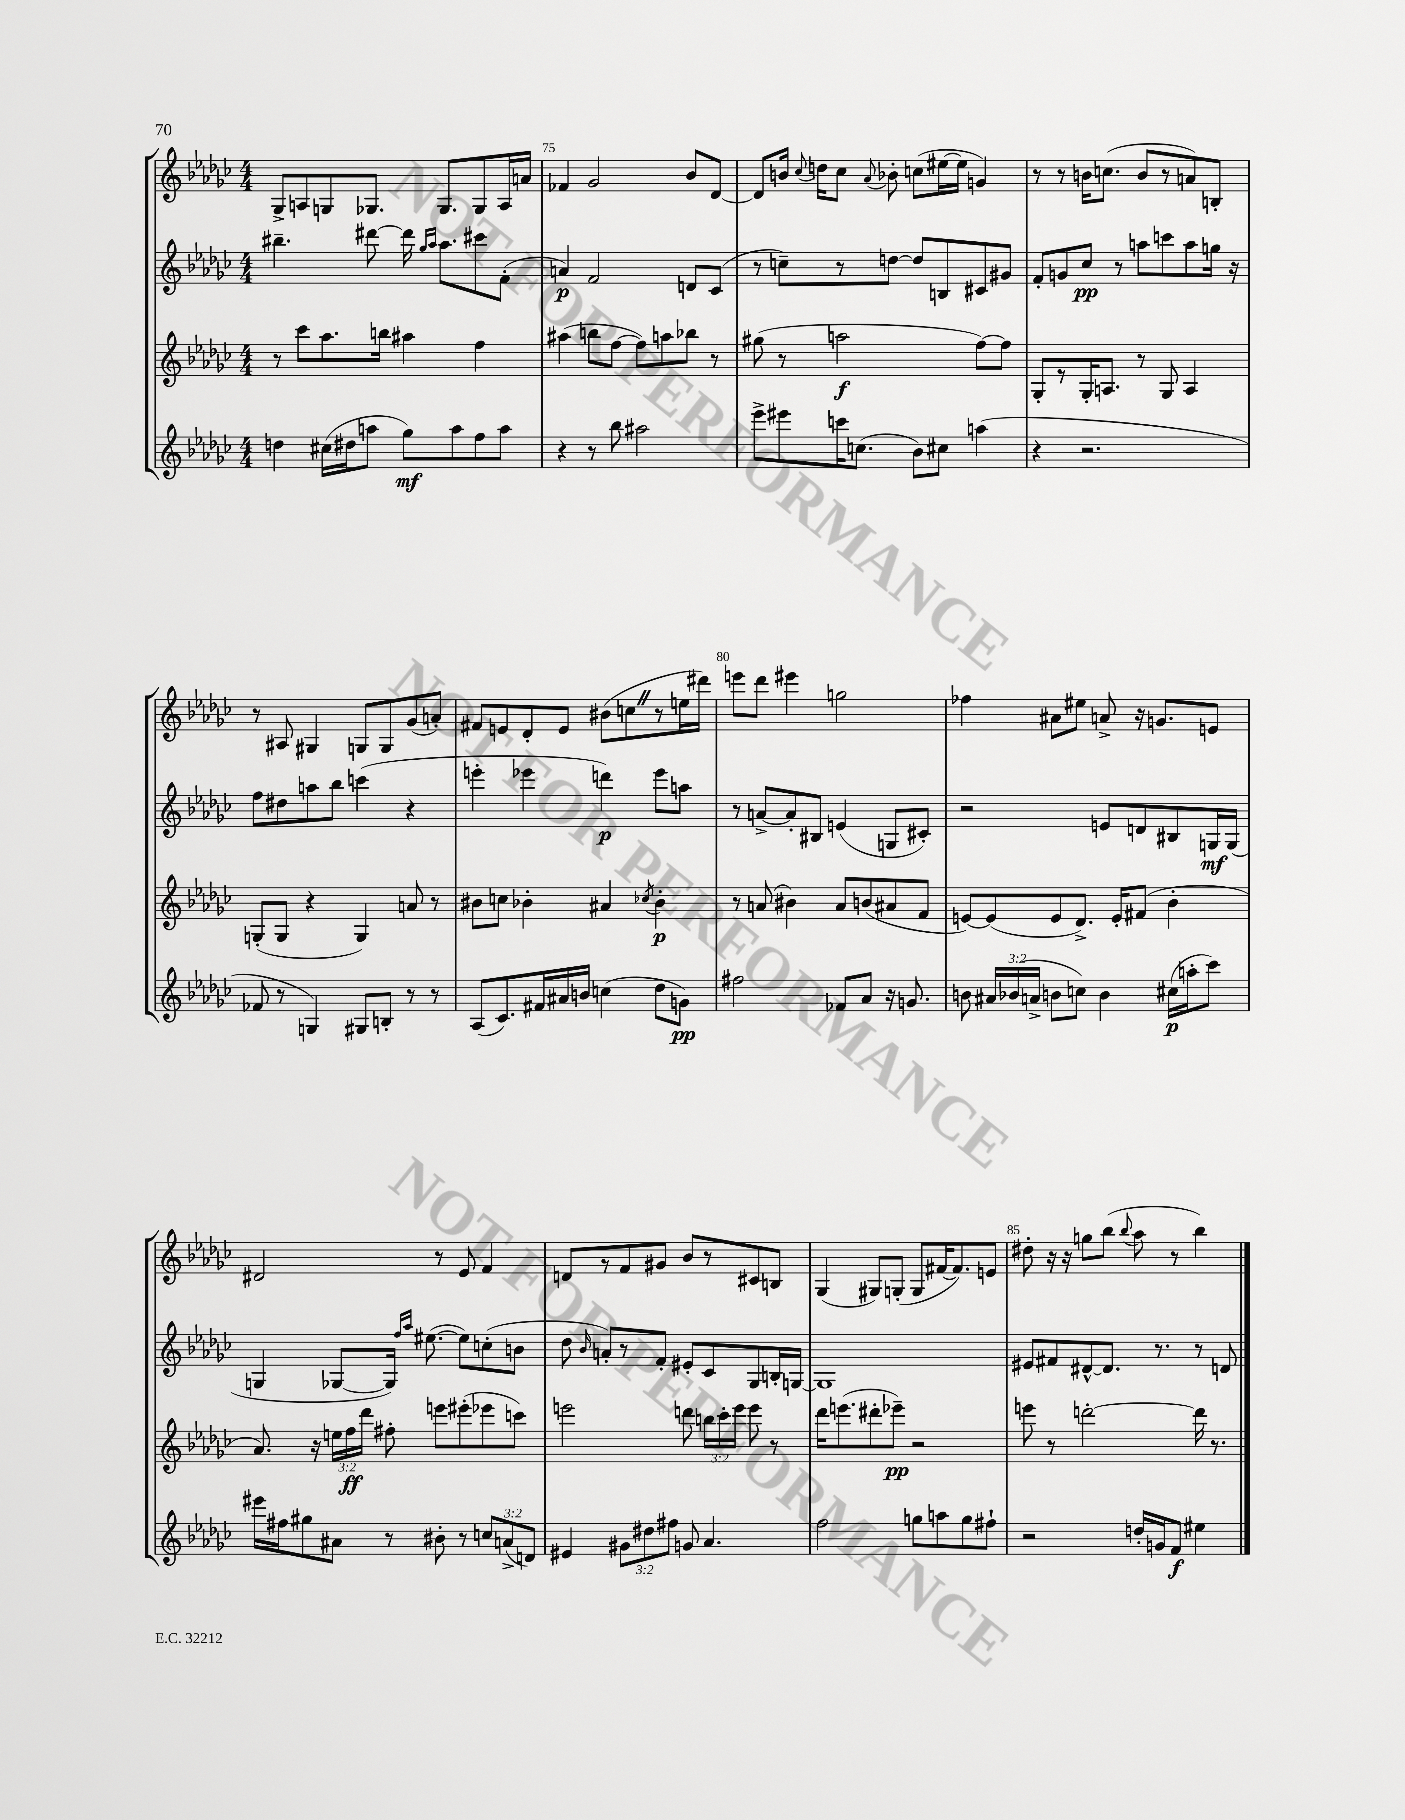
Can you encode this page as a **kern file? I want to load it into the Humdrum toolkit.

**kern	**dynam	**kern	**dynam	**kern	**dynam	**kern
*part4	*part4	*part3	*part3	*part2	*part2	*part1
*staff4	*staff4	*staff3	*staff3	*staff2	*staff2	*staff1
*clefG2	*	*clefG2	*	*clefG2	*	*clefG2
*k[b-e-a-d-g-c-]	*	*k[b-e-a-d-g-c-]	*	*k[b-e-a-d-g-c-]	*	*k[b-e-a-d-g-c-]
*M4/4	*	*M4/4	*	*M4/4	*	*M4/4
=74	=74	=74	=74	=74	=74	=74
4ddn\	.	8r	.	4.bb#X~\	.	8G-^/L
.	.	8ccc-\L	.	.	.	8An/
(16cc#X\LL	.	8.aa-\	.	.	.	8Gn/
16dd#X\J	.	.	.	.	.	.
8aan\J	.	.	.	[8ddd#X\	.	8.G-X/J
.	.	16bbn\Jk	.	.	.	.
8gg-\L)	mf	4aa#X\	.	16ddd#\]	.	.
.	.	.	.	16qqgg-/LL	.	.
.	.	.	.	16qqaa-/JJ	.	.
.	.	.	.	8.aa-\L	.	8.G-/L
8aa\	.	.	.	.	.	.
8ff\	.	4ff\	.	8ccc#X\	.	8G-/
8aa\J	.	.	.	(8f'\J	.	16A/L
.	.	.	.	.	.	16an/JJ
=75	=75	=75	=75	=75	=75	=75
4r	.	(4aa#X\	.	4an/)	p	4f-X/
8r	.	8bbn\L	.	2f/	.	2g-/
8bb-\	.	[8ff\J	.	.	.	.
2aa#X\	.	8ff\L])	.	.	.	.
.	.	8aan\	.	.	.	.
.	.	8bb-X\J	.	8dn/L	.	8b-/L
.	.	8r	.	(8c-/J	.	[8d-/J
=76	=76	=76	=76	=76	=76	=76
8eee-^\L	.	(8gg#X\	.	8r	.	8d-/L]
8eee#X\	.	8r	.	8ccn~\L)	.	16bn/Jk
.	.	.	.	.	.	8qqcc-/
.	.	.	.	.	.	16ddn\KL
16cccn\K	.	2aan\	f	8r	.	8cc-\J
(8.ccn\J	.	.	.	.	.	.
.	.	.	.	.	.	8qqa-/
.	.	.	.	[8ddn\J	.	8b-X'\
8b-\L)	.	.	.	8dd/L]	.	(8ccn\L
8cc#X\J	.	.	.	8Bn/	.	[16ee#X\L
.	.	.	.	.	.	16ee#\JJ]
(4aan\	.	[8ff\L)	.	8c#X/	.	4gn/)
.	.	8ff\J]	.	8g#X/J	.	.
=77	=77	=77	=77	=77	=77	=77
4r	.	8G-'/L	.	8f'/L	.	8r
.	.	8r	.	8gn/	.	8r
2.r	.	16G-'/K	.	8cc-/J	pp	16bn\KL
.	.	8.An/J	.	.	.	(8.ccn\J
.	.	.	.	8r	.	.
.	.	8r	.	8aan\L	.	8b/L
.	.	8G-/	.	8cccn\	.	8r
.	.	4A/	.	8aa\	.	8an/)
.	.	.	.	16ggn\Jk	.	8Bn'/J
.	.	.	.	16r	.	.
!!LO:LB:g=z
=78	=78	=78	=78	=78	=78	=78
8f-X/	.	(8Gn'/L	.	8ff\L	.	8r
8r	.	8G/J	.	8dd#X\	.	8A#X/
4Gn/)	.	4r	.	8aan\	.	4G#X/
.	.	.	.	8bb-\J	.	.
8G#X/L	.	4G/)	.	(4cccn\	.	8Gn/L
8Bn'/J	.	.	.	.	.	8G/
8r	.	8an/	.	4r	.	(8g-/
8r	.	8r	.	.	.	8an'/J)
=79	=79	=79	=79	=79	=79	=79
(8A-/L	.	8b#X\L	.	4eeen'\	.	8f#X/L
8.c-/)	.	8ccn\J	.	.	.	8en/
.	.	4b-X'\	.	4eee-X\	.	8d-'/
16f#X/L	.	.	.	.	.	.
16a#X/	.	.	.	.	.	8e/J
16bn/JJ	.	.	.	.	.	.
(4ccn\	.	4a#X/	.	4dddn\)	p	(8b#X\L
.	.	.	.	.	.	8ccnZ\
.	.	8qcc-X/	.	.	.	.
8dd-\L	.	4b-'\	p	8eee-\L	.	8r
8gn\J)	pp	.	.	8aan\J	.	16een\L
.	.	.	.	.	.	16ddd#X\JJ)
=80	=80	=80	=80	=80	=80	=80
2ff#X\	.	8r	.	8r	.	8eeen\L
.	.	(8an/	.	[8an^/L	.	8ddd-\J
.	.	4b#X\)	.	8a'/]	.	4eee#X\
.	.	.	.	8B#X/J	.	.
8f-X/L	.	8a/L	.	(4en/	.	2ggn\
8a-/J	.	(8bn/	.	.	.	.
16r	.	8a#X/	.	8Gn/L	.	.
8.gn/	.	.	.	.	.	.
.	.	8f/J	.	8c#X'/J)	.	.
=81	=81	=81	=81	=81	=81	=81
8bn\	.	[8en/L)	.	2r	.	4ff-X\
24a#X/LL	.	(8e/]	.	.	.	.
(24b-X/	.	.	.	.	.	.
24an^/JJ	.	.	.	.	.	.
8bn\L	.	8e/	.	.	.	8a#X\L
8ccn\J)	.	8.d-^/J)	.	.	.	8ee#X\J
4b\	.	.	.	8en/L	.	8an^/
.	.	16e'/KL	.	.	.	.
.	.	(8f#X/J	.	8dn/	.	16r
.	.	.	.	.	.	8.gn/L
(16cc#X\LL	p	4b-'\	.	8B#X/	.	.
16aan'\J	.	.	.	.	.	.
8ccc-\J)	.	.	.	16Gn/L	mf	8en/J
.	.	.	.	(16G/JJ	.	.
!!LO:LB:g=z
=82	=82	=82	=82	=82	=82	=82
16eee#X\LL	.	8.a-/)	.	4Gn/	.	2d#X/
16ff#X\J	.	.	.	.	.	.
8gg#X\	.	.	.	.	.	.
.	.	16r	.	.	.	.
8a#X\J	.	24een\LL	.	[8G-X/L	.	.
.	.	24ff\	ff	.	.	.
.	.	24ddd-\JJ	.	.	.	.
8r	.	8ff#X'\	.	16G-/Jk])	.	.
.	.	.	.	16qqff/LL	.	.
.	.	.	.	16qqaa-/JJ	.	.
.	.	.	.	([8.ee#X\	.	.
8b#X'\	.	8eeen\L	.	.	.	8r
8r	.	(8eee#X'\	.	8ee#\L])	.	8e-/
12ccn/L	.	8eee-X\	.	(8ccn'\	.	4f/
(12an^/	.	.	.	.	.	.
.	.	8cccn\J)	.	8bn\J	.	.
12dn/J)	.	.	.	.	.	.
=83	=83	=83	=83	=83	=83	=83
4e#X/	.	2eeen\	.	8dd-\	.	8dn/L
.	.	.	.	16qqb-/	.	.
.	.	.	.	8an'/L)	.	8r
12g#X\L	.	.	.	8r	.	8f/
12dd#X\	.	.	.	.	.	.
.	.	.	.	8f'/J	.	8g#X/J
12ff#X\J	.	.	.	.	.	.
8gn/	.	8dddn\	.	8e#X'/L	.	8b-/L
4.a-/	.	24bbn\LL	.	8c-/	.	8r
.	.	24ccc-'\	.	.	.	.
.	.	24eee\JJ	.	.	.	.
.	.	8eee\	.	8G-/	.	8c#X/
.	.	8r	.	16Bn'/L	.	8Bn/J
.	.	.	.	[16Gn/JJ	.	.
=84	=84	=84	=84	=84	=84	=84
2ff\	.	16ddd-\KL	.	1G]	.	(4G-/
.	.	(8.eeen\	.	.	.	.
.	.	8ddd#X'\	.	.	.	8G#X/L)
.	.	8eee-X~\J)	pp	.	.	(8Gn'/J
8ggn\L	.	2r	.	.	.	8G/L
8aan\	.	.	.	.	.	[16f#X/K
.	.	.	.	.	.	8.f#/])
8gg\	.	.	.	.	.	.
8ff#X`\J	.	.	.	.	.	8en/J
=85	=85	=85	=85	=85	=85	=85
2r	.	8eeen\	.	8e#X/L	.	8dd#X'\
.	.	8r	.	8f#X/	.	16r
.	.	.	.	.	.	16r
.	.	[2dddn'\	.	[8d#X^^/	.	8ggn\L
.	.	.	.	8.d#/J]	.	(8bb-\J
.	.	.	.	.	.	8qqbb-/
16ddn'/LL	.	.	.	.	.	8aa-\
16gn/J	.	.	.	8.r	.	.
8f/J	f	.	.	.	.	8r
4ee#X\	.	16ddd\]	.	8r	.	4bb-\)
.	.	8.r	.	.	.	.
.	.	.	.	8dn/	.	.
==	==	==	==	==	==	==
*-	*-	*-	*-	*-	*-	*-
